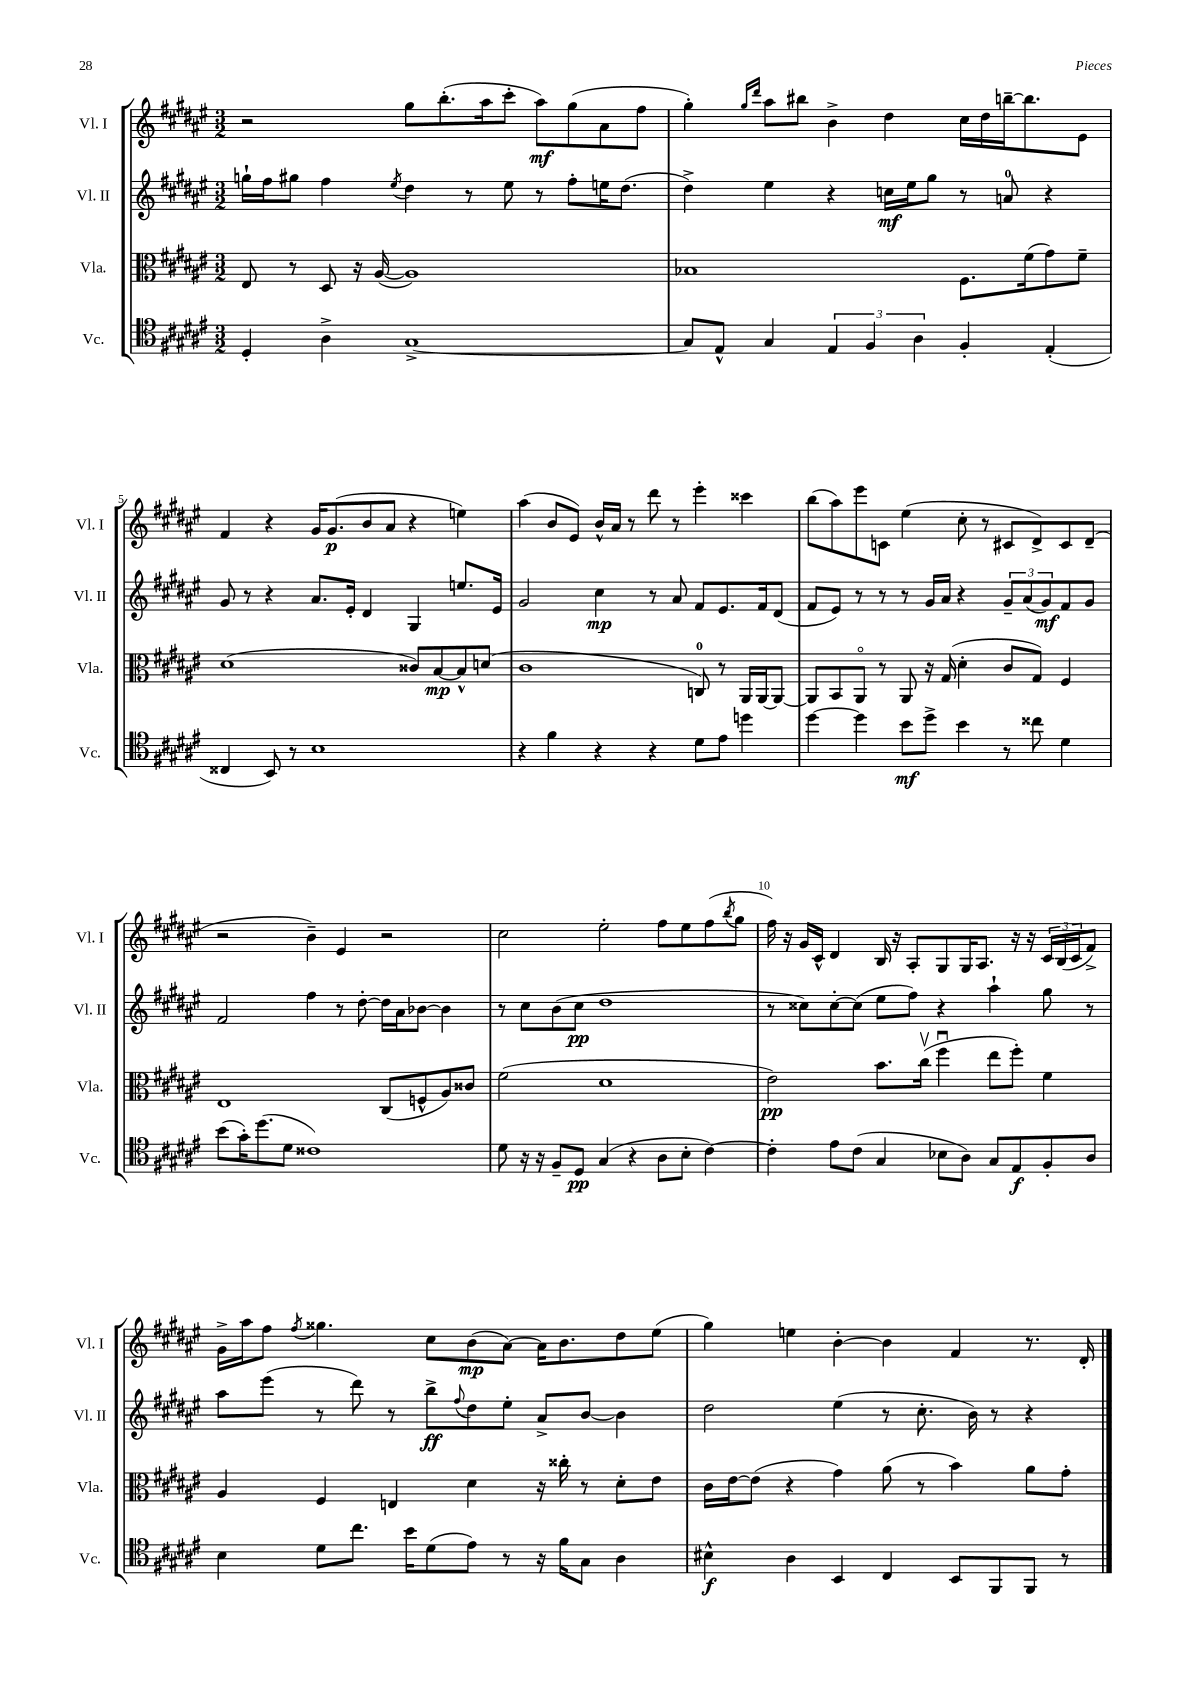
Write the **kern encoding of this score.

**kern	**kern	**kern	**kern
*staff4	*staff3	*staff2	*staff1
*clefC4	*clefC3	*clefG2	*clefG2
*k[f#c#g#d#a#e#]	*k[f#c#g#d#a#e#]	*k[f#c#g#d#a#e#]	*k[f#c#g#d#a#e#]
*M3/2	*M3/2	*M3/2	*M3/2
4D#'	8E#	16gg`	2r
.	.	16ff#	.
.	8r	8gg#	.
4A#^	8D#	4ff#	.
.	16r	.	.
.	([16A#	.	.
.	.	8qee#	.
[1G#^	1A#])	4dd#	8gg#
.	.	.	(8.bb'
.	.	8r	.
.	.	.	16aa#
.	.	8ee#	8ccc#'
.	.	8r	8aa#)
.	.	8ff#'	(8gg#
.	.	16ee	8a#
.	.	(8.dd#	.
.	.	.	8ff#
=	=	=	=
8G#]	1B-	4dd#^)	4gg#')
8E#^^	.	.	.
.	.	.	16qqgg#
.	.	.	16qqddd#
4G#	.	4ee#	8aa#
.	.	.	8bb#
6E#	.	4r	4b^
6F#	.	.	.
.	.	16cc	4dd#
.	.	16ee#	.
6A#	.	.	.
.	.	8gg#	.
4F#'	8.F#	8r	16cc#
.	.	.	16dd#
.	.	8a	[16bb~
.	(16f#	.	8.bb]
(4E#'	8g#)	4r	.
.	8f#~	.	8e#
=	=	=	=
4C##	(1d#	8g#	4f#
.	.	8r	.
8BB)	.	4r	4r
8r	.	.	.
1B	.	8.a#	16g#
.	.	.	(8.g#
.	.	16e#'	.
.	.	4d#	8b
.	.	.	8a#
.	8c##)	4G#	4r
.	[8B	.	.
.	8B^^]	8.ee	4ee)
.	(8d	.	.
.	.	16e#	.
=	=	=	=
4r	1c#	2g#	(4aa#
4f#	.	.	8b
.	.	.	8e#)
4r	.	4cc#	16b^^
.	.	.	16a#
.	.	.	8r
4r	.	8r	8ddd#
.	.	8a#	8r
8d#	8C)	8f#	4eee#'
8e#	8r	8.e#	.
4dd	16AA#	.	4ccc##
.	[16AA#	16f#	.
.	8AA#_	(8d#	.
=	=	=	=
[4dd#	8AA#]	8f#	(8bb
.	8BB	8e#)	8aa#)
4dd#]	8AA#o	8r	8eee#
.	8r	8r	8c
8b	8AA#	8r	(4ee#
8dd#^	16r	16g#	.
.	(16G#	16a#	.
4b	4d#'	4r	8cc#'
.	.	.	8r
8r	8c#	12g#~	8c#
.	.	(12a#	.
8cc##	8G#)	.	8d#^)
.	.	12g#)	.
4d#	4F#	8f#	8c#
.	.	8g#	(8d#~
=	=	=	=
(8b	1E#	2f#	2r
16g#')	.	.	.
(8.dd#	.	.	.
8d#	.	.	.
1c##)	.	4ff#	4b~)
.	.	8r	4e#
.	.	[8dd#'	.
.	(8C#	16dd#]	2r
.	.	16a#	.
.	8F^^	[8b-	.
.	8A#)	4b-]	.
.	8c##	.	.
=	=	=	=
8d#	(2f#	8r	2cc#
16r	.	8cc#	.
16r	.	.	.
8F#~	.	(8b	.
8D#	.	8cc#	.
(4G#	1d#	1dd#	2ee#'
4r	.	.	.
8A#	.	.	8ff#
8B'	.	.	8ee#
[4c#)	.	.	(8ff#
.	.	.	8qbb
.	.	.	8gg#
=	=	=	=
4c#']	2e#)	8r	16ff#)
.	.	.	16r
.	.	8cc##)	16g#
.	.	.	16c#^^
8e#	.	[8cc##'	4d#
(8c#	.	(8cc##]	.
4G#	8.b	8ee#	16B
.	.	.	16r
.	.	8ff#)	8A#'
.	(16cc#v	.	.
8B-	4ff#u	4r	8G#
8A#)	.	.	16G#
.	.	.	8.A#
8G#	8ee#	4aa#`	.
8E#	8ff#')	.	16r
.	.	.	16r
8F#'	4f#	8gg#	24c#
.	.	.	(24B
.	.	.	24c#
8A#	.	8r	8f#^)
=	=	=	=
4B	4A#	8aa#	16g#^
.	.	.	16aa#
.	.	(8eee#	8ff#
.	.	.	8qff#
8d#	4F#	8r	4.gg##
8.cc#	.	8ddd#)	.
.	4E	8r	.
16b	.	.	.
(8d#	.	8bb^	8cc#
.	.	8qqff#	.
8e#)	4d#	8dd#	(8b
8r	.	8ee#'	[8a#)
16r	16r	8a#^	16a#]
16f#	16cc##'	.	8.b
8G#	8r	[8b	.
4A#	8d#'	4b]	8dd#
.	8e#	.	(8ee#
=	=	=	=
4B#^^	16c#	2dd#	4gg#)
.	[16e#	.	.
.	(8e#]	.	.
4A#	4r	.	4ee
4BB	4g#)	(4ee#	[4b'
4C#	(8a#	8r	4b]
.	8r	8.cc#'	.
8BB	4b)	.	4f#
.	.	16b)	.
8FF#	.	8r	.
8FF#	8a#	4r	8.r
8r	8g#'	.	.
.	.	.	16d#'
==	==	==	==
*-	*-	*-	*-
